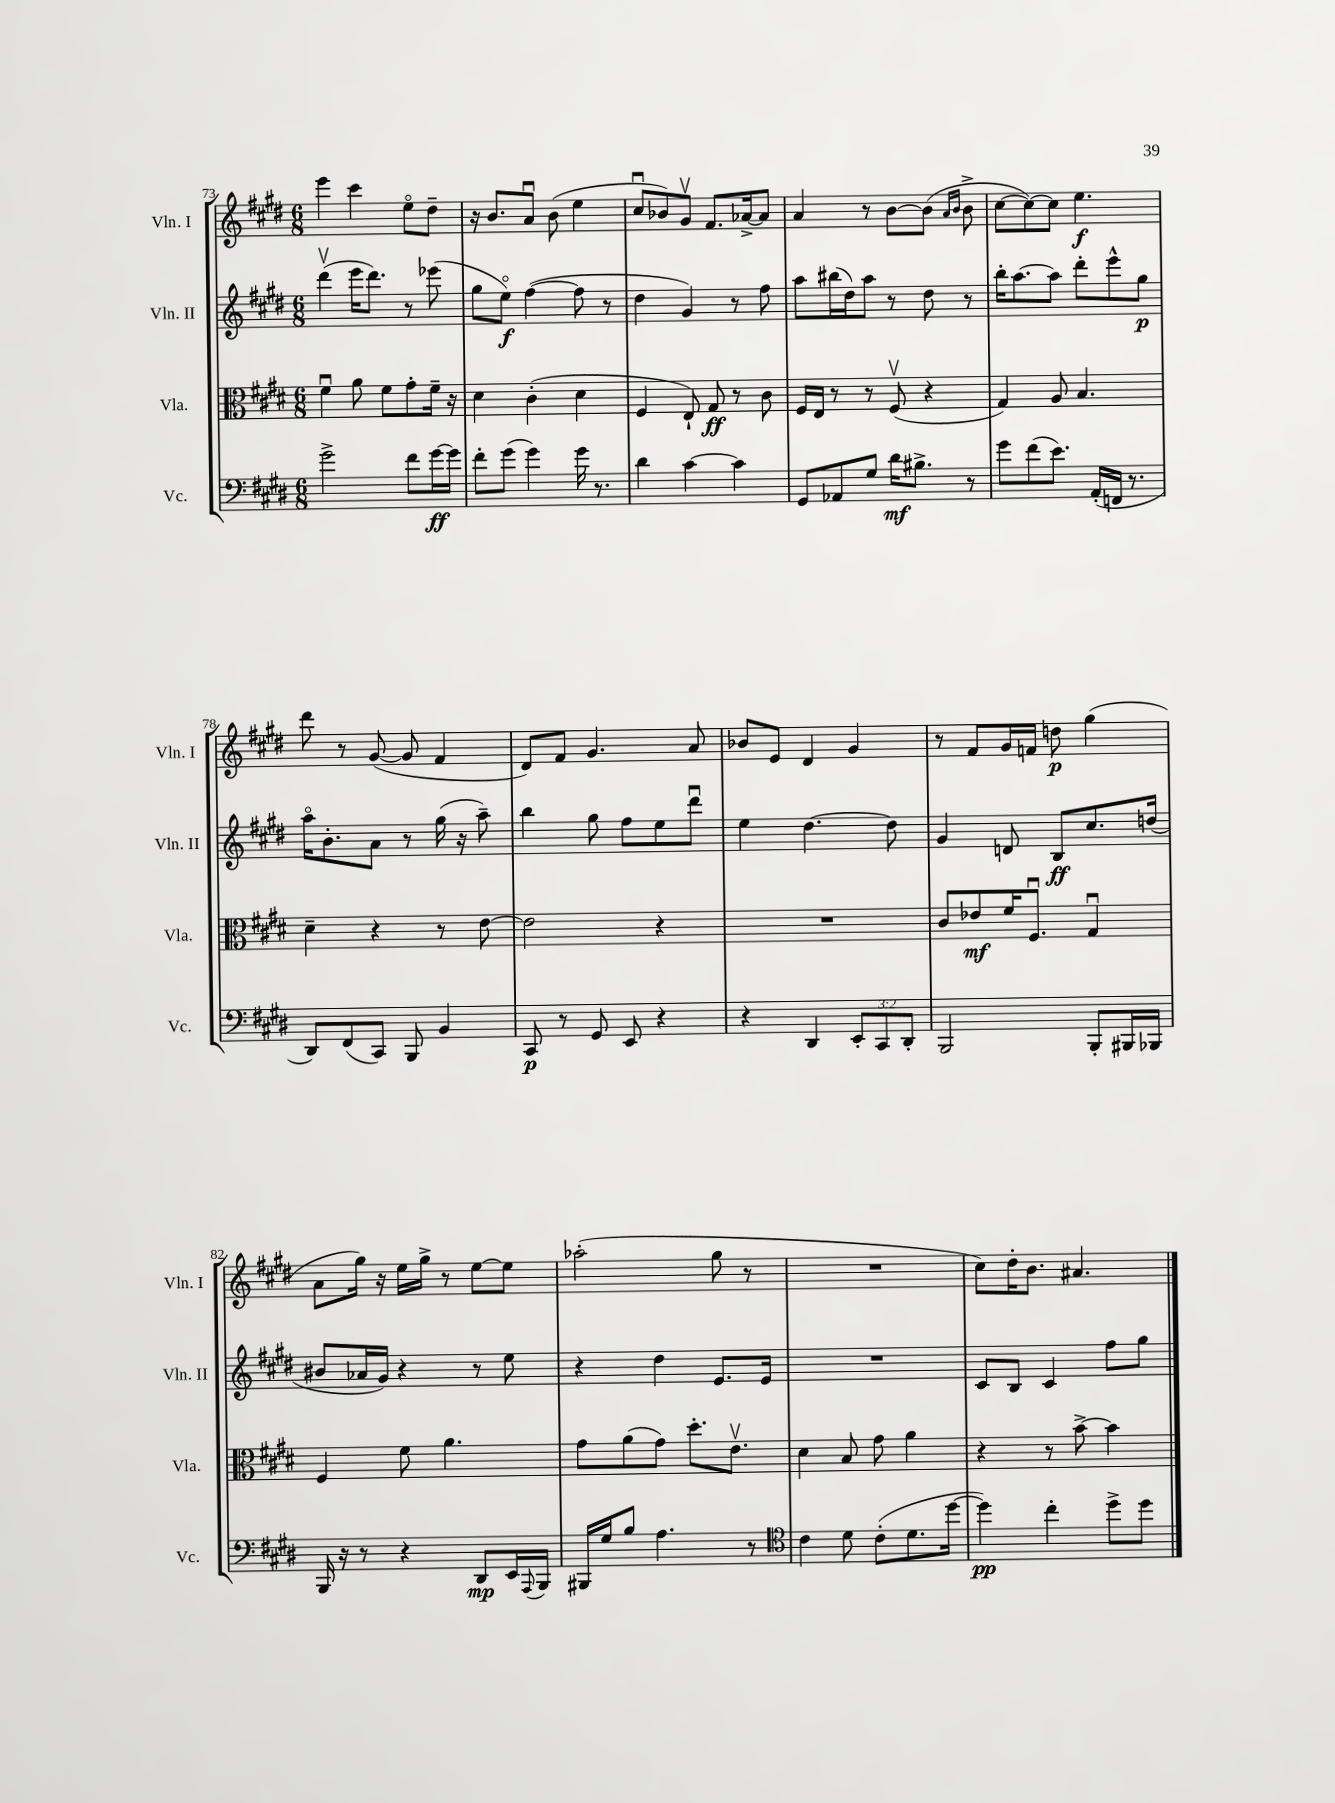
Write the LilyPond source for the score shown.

<<
\new StaffGroup <<
\new Staff = "s0" \with { instrumentName = "Vln. I" shortInstrumentName = "Vln. I" } {
    \clef treble \key e \major \numericTimeSignature \time 6/8
    e'''4 cis'''4 e''8\flageolet dis''8-- |
    r16 b'8. a'8\downbow b'8( e''4 |
    cis''8\downbow bes'8) gis'8\upbow fis'8. aes'16~-> aes'8 |
    a'4 r8 b'8~ b'8( \grace { a'16 b'16 } b'8-> |
    cis''8~ cis''8~) cis''8 e''4.\f |
    dis'''8 r8 gis'8~( gis'8 fis'4 |
    dis'8) fis'8 gis'4. a'8 |
    bes'8 e'8 dis'4 gis'4 |
    r8 fis'8 gis'16 f'16 d''8\p gis''4( |
    a'8 gis''16) r16 e''16 gis''16-> r8 e''8~ e''8 |
    aes''2-.( gis''8 r8 |
    R2. |
    cis''8) dis''16-. b'8. ais'4. \bar "|." |
}
\new Staff = "s1" \with { instrumentName = "Vln. II" shortInstrumentName = "Vln. II" } {
    \clef treble \key e \major \numericTimeSignature \time 6/8
    dis'''4\upbow( e'''16 dis'''8.) r8 ees'''8( |
    gis''8 e''8\flageolet\f) fis''4~( fis''8 r8 |
    dis''4 gis'4) r8 fis''8 |
    a''8 bis''16( dis''16) a''8 r8 dis''8 r8 |
    b''16-. a''8.~ a''8 dis'''8-. e'''8-^ gis''8\p |
    a''16\flageolet b'8.-. a'8 r8 gis''16( r16 a''8--) |
    b''4 gis''8 fis''8 e''8 dis'''8\downbow |
    e''4 dis''4.~ dis''8 |
    gis'4 d'8 b8\ff cis''8. d''16( |
    bis'8 aes'16 gis'16) r4 r8 e''8 |
    r4 dis''4 e'8. e'16 |
    R2. |
    cis'8 b8 cis'4 fis''8 gis''8 \bar "|." |
}
\new Staff = "s2" \with { instrumentName = "Vla." shortInstrumentName = "Vla." } {
    \clef alto \key e \major \numericTimeSignature \time 6/8
    fis'4\downbow a'8 fis'8 gis'8-. fis'16-- r16 |
    dis'4 cis'4-.( dis'4 |
    fis4 e8-!) gis8\ff r8 cis'8 |
    fis16 e16 r8 r8 fis8\upbow( r4 |
    gis4) a8 b4. |
    dis'4-- r4 r8 e'8~ |
    e'2 r4 |
    R2. |
    cis'8 ees'8\mf fis'16 fis8.\downbow gis4\downbow |
    fis4 fis'8 a'4. |
    gis'8 a'8( gis'8) dis''8.-. e'8.\upbow |
    dis'4 b8 gis'8 a'4 |
    r4 r8 b'8~-> b'4 \bar "|." |
}
\new Staff = "s3" \with { instrumentName = "Vc." shortInstrumentName = "Vc." } {
    \clef bass \key e \major \numericTimeSignature \time 6/8 \override Staff.TupletNumber.text = #tuplet-number::calc-fraction-text
    gis'2-> fis'8 gis'16~\ff gis'16 |
    fis'8-. gis'8( gis'4) gis'16 r8. |
    dis'4 cis'4~ cis'4 |
    gis,8 aes,8 gis8 dis'16\mf bis8.-> r8 |
    gis'8 fis'8( e'8.) a,16-.( f,16 r8. |
    dis,8) fis,8( cis,8) b,,8 b,4 |
    cis,8\p r8 gis,8 e,8 r4 |
    r4 dis,4 \tuplet 3/2 { e,8-. cis,8 dis,8-. } |
    b,,2 b,,8-. bis,,16 bes,,16 |
    b,,16 r16 r8 r4 dis,8\mp e,16 \appoggiatura { a,,8 } b,,16 |
    bis,,16 gis16 b8 a4. r8 |
    \clef tenor cis'4 dis'8 cis'8-.( dis'8. dis''16~ |
    dis''4\pp) cis''4-. dis''8-> dis''8 \bar "|." |
}
>>
>>
\layout { \context { \Score currentBarNumber = #73 } }
